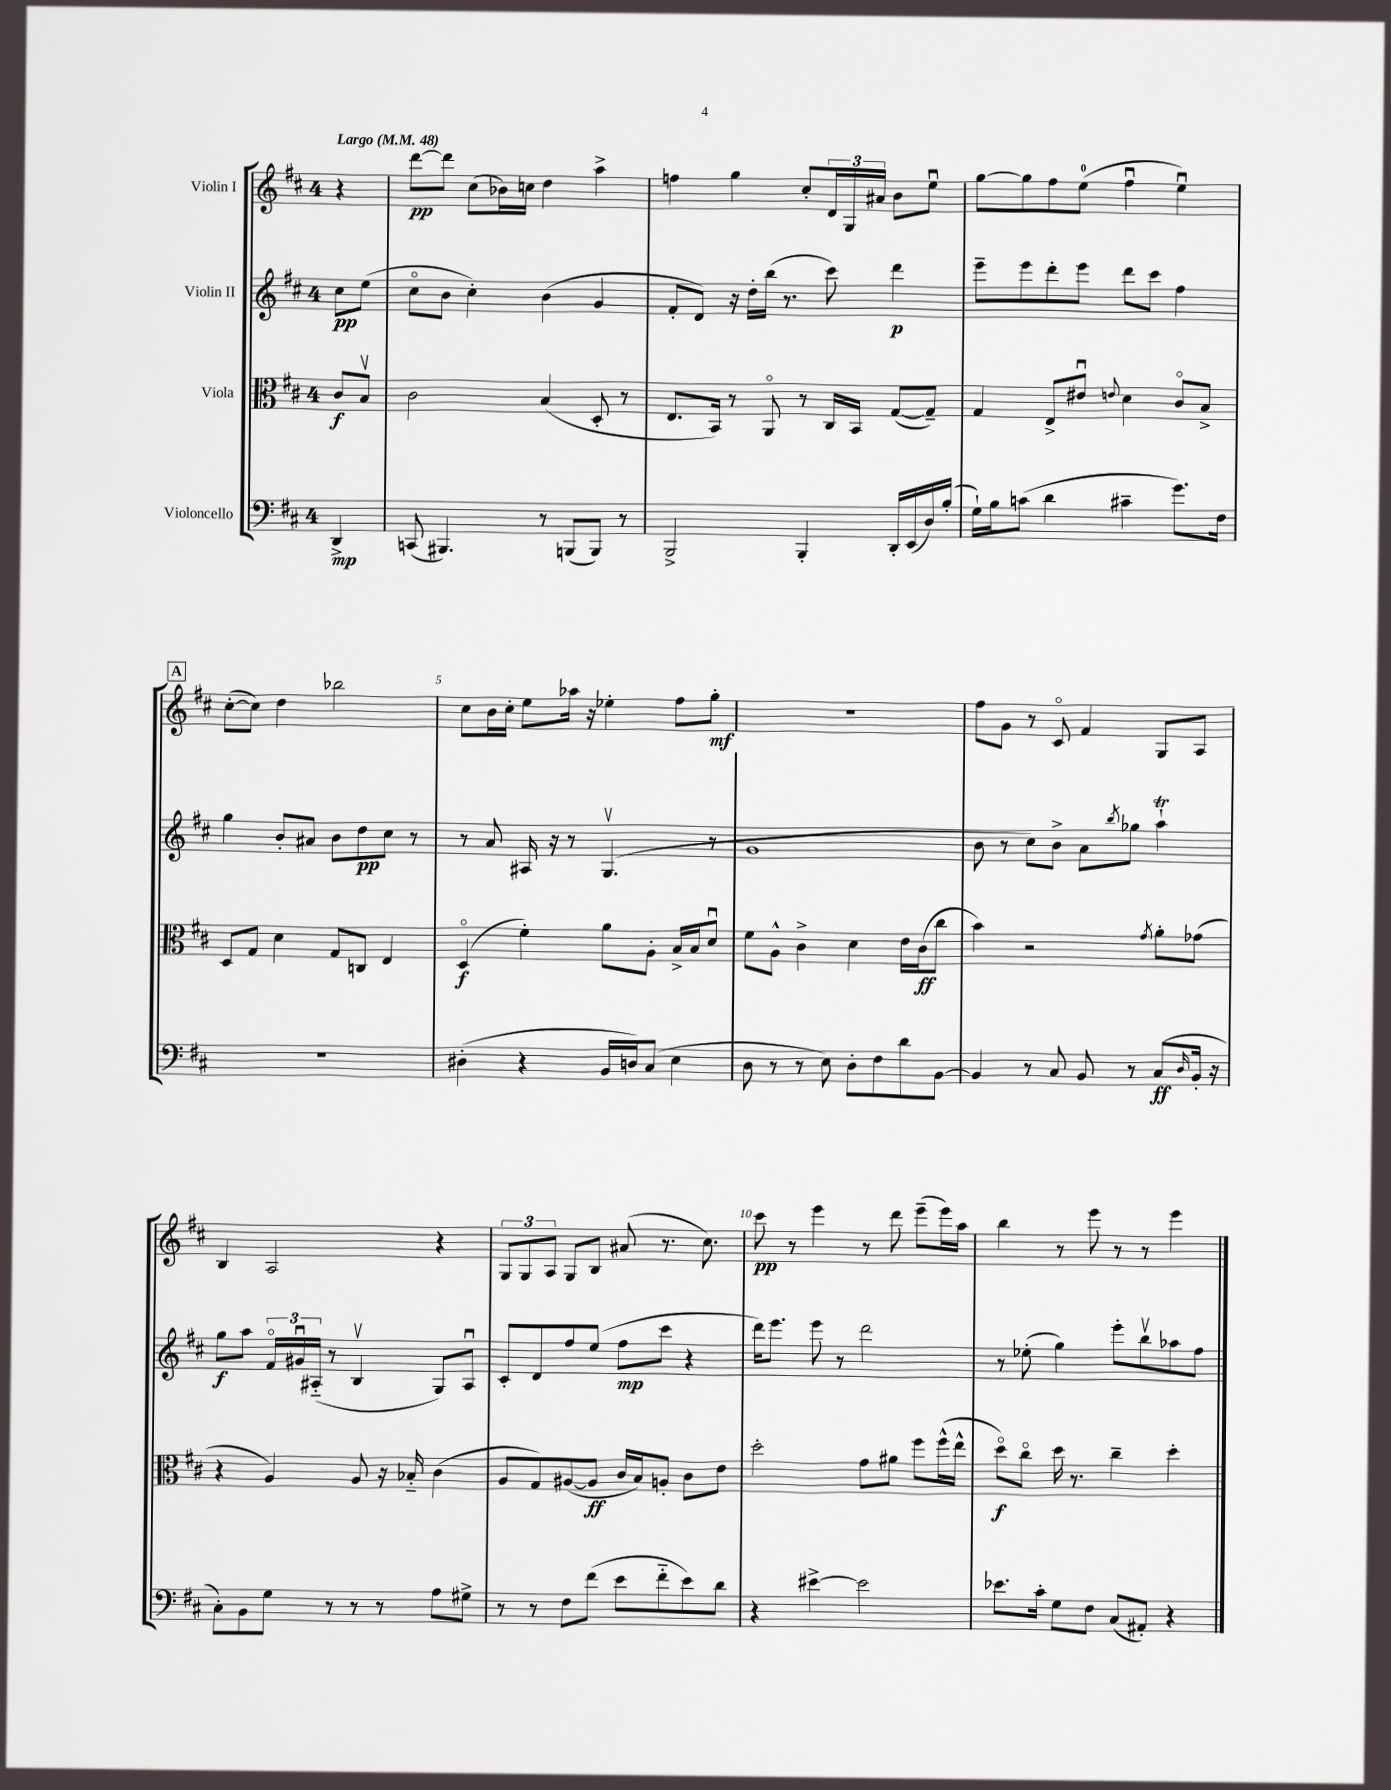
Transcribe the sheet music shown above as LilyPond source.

<<
\new StaffGroup <<
\new Staff = "s0" \with { instrumentName = "Violin I" } {
    \clef treble \key d \major \once \override Staff.TimeSignature.style = #'single-digit \time 4/4 \partial 4 \tempo "Largo" 4 = 48
    r4 |
    d'''8~\pp d'''8 cis''8( bes'16) c''16 d''4 a''4-> |
    f''4 g''4 cis''8-. \tuplet 3/2 { d'16 g16 ais'16 } b'8 e''8\downbow |
    g''8~ g''8 fis''8 e''8-0( fis''4\downbow e''4\downbow) |
    \mark \markup { \box "A" } cis''8~-.( cis''8) d''4 bes''2 |
    cis''8 b'16 cis''16-. e''8 aes''16 r16 ees''4-. fis''8 g''8-.\mf |
    R1 |
    fis''8 g'8 r8 cis'8\flageolet fis'4 g8 a8 |
    b4 a2 r4 |
    \tuplet 3/2 { g8 g8 a8 } g8 b8 ais'8( r8. cis''8.) |
    cis'''8\pp r8 e'''4 r8 d'''8 e'''8--( e'''16) a''16 |
    b''4 r8 e'''8 r8 r8 e'''4 \bar "|." |
}
\new Staff = "s1" \with { instrumentName = "Violin II" } {
    \clef treble \key d \major \once \override Staff.TimeSignature.style = #'single-digit \time 4/4 \partial 4
    cis''8\pp e''8( |
    cis''8\flageolet b'8 cis''4-.) b'4( g'4 |
    fis'8-. d'8) r16 d''16-. b''16( r8. cis'''8) d'''4\p |
    e'''8-- e'''8 d'''8-. e'''8 d'''8 cis'''8 fis''4 |
    \mark \markup { \box "A" } g''4 b'8-. ais'8 b'8 d''8\pp cis''8 r8 |
    r8 a'8 ais16 r16 r8 g4.\upbow( r8 |
    g'1 |
    b'8 r8 cis''8) b'8-> a'8 \acciaccatura { b''8 } ges''8 a''4-!\trill |
    g''8\f a''8 \tuplet 3/2 { fis'16\flageolet gis'16\downbow ais16-_( } r8 b4\upbow g8) ais8\downbow |
    cis'8-. d'8 fis''8 e''8( fis''8\mp cis'''8 r4 |
    d'''16) e'''8. e'''8 r8 d'''2 |
    r8 ees''8-.( g''4) e'''8-. b''8\upbow aes''8 fis''8 \bar "|." |
}
\new Staff = "s2" \with { instrumentName = "Viola" } {
    \clef alto \key d \major \once \override Staff.TimeSignature.style = #'single-digit \time 4/4 \partial 4
    cis'8\f b8\upbow |
    cis'2 b4( d8-. r8 |
    e8. b,16) r8 a,8\flageolet r8 cis16 b,16 g8~( g8--) |
    g4 e8-> eis'8\downbow \appoggiatura { e'8 } d'4 cis'8\flageolet b8-> |
    \mark \markup { \box "A" } d8 g8 d'4 g8 c8 e4 |
    d4\flageolet\f( fis'4-.) a'8 a8-. b16-> b16 d'8\downbow |
    fis'8 a8-^ cis'4-> d'4 e'16 cis'16\ff( cis''8 |
    b'4) r2 \acciaccatura { g'8 } a'8-. ges'8( |
    r4 a4) a8 r16 bes16-_ cis'4( |
    a8 g8) ais8~( ais8\ff cis'16 b16) a8-. cis'8 e'8 |
    d''2-. g'8 ais'8 fis''8 fis''16-^( e''16-^ |
    d''8\flageolet\f) cis''8\flageolet d''16 r8. cis''4-- d''4-. \bar "|." |
}
\new Staff = "s3" \with { instrumentName = "Violoncello" } {
    \clef bass \key d \major \once \override Staff.TimeSignature.style = #'single-digit \time 4/4 \partial 4
    d,4->\mp |
    c,8( bis,,4.) r8 b,,8( b,,8) r8 |
    b,,2-> b,,4-. d,16-. e,16( d16) b16-.( |
    g16-!) b16 c'8( d'4 cis'4-- g'8.) fis16 |
    \mark \markup { \box "A" } r1 |
    dis4-.( r4 b,16 d16) cis8( e4 |
    d8 r8 r8 e8) d8-. fis8 d'8 b,8~ |
    b,4 r8 cis8 b,8 r8 cis8\ff( \grace { d16 } b,16-. r16 |
    cis8-.) b,8 g8 r8 r8 r8 a8 gis8-> |
    r8 r8 fis8 fis'8( e'8 fis'8-_ e'8) d'8 |
    r4 eis'4~-> eis'2 |
    ees'8. cis'16-. g8 fis8 cis8( ais,8-.) r4 \bar "|." |
}
>>
>>
\layout { \context { \Score \override BarNumber.break-visibility = ##(#f #t #t) barNumberVisibility = #(every-nth-bar-number-visible 5) } }
